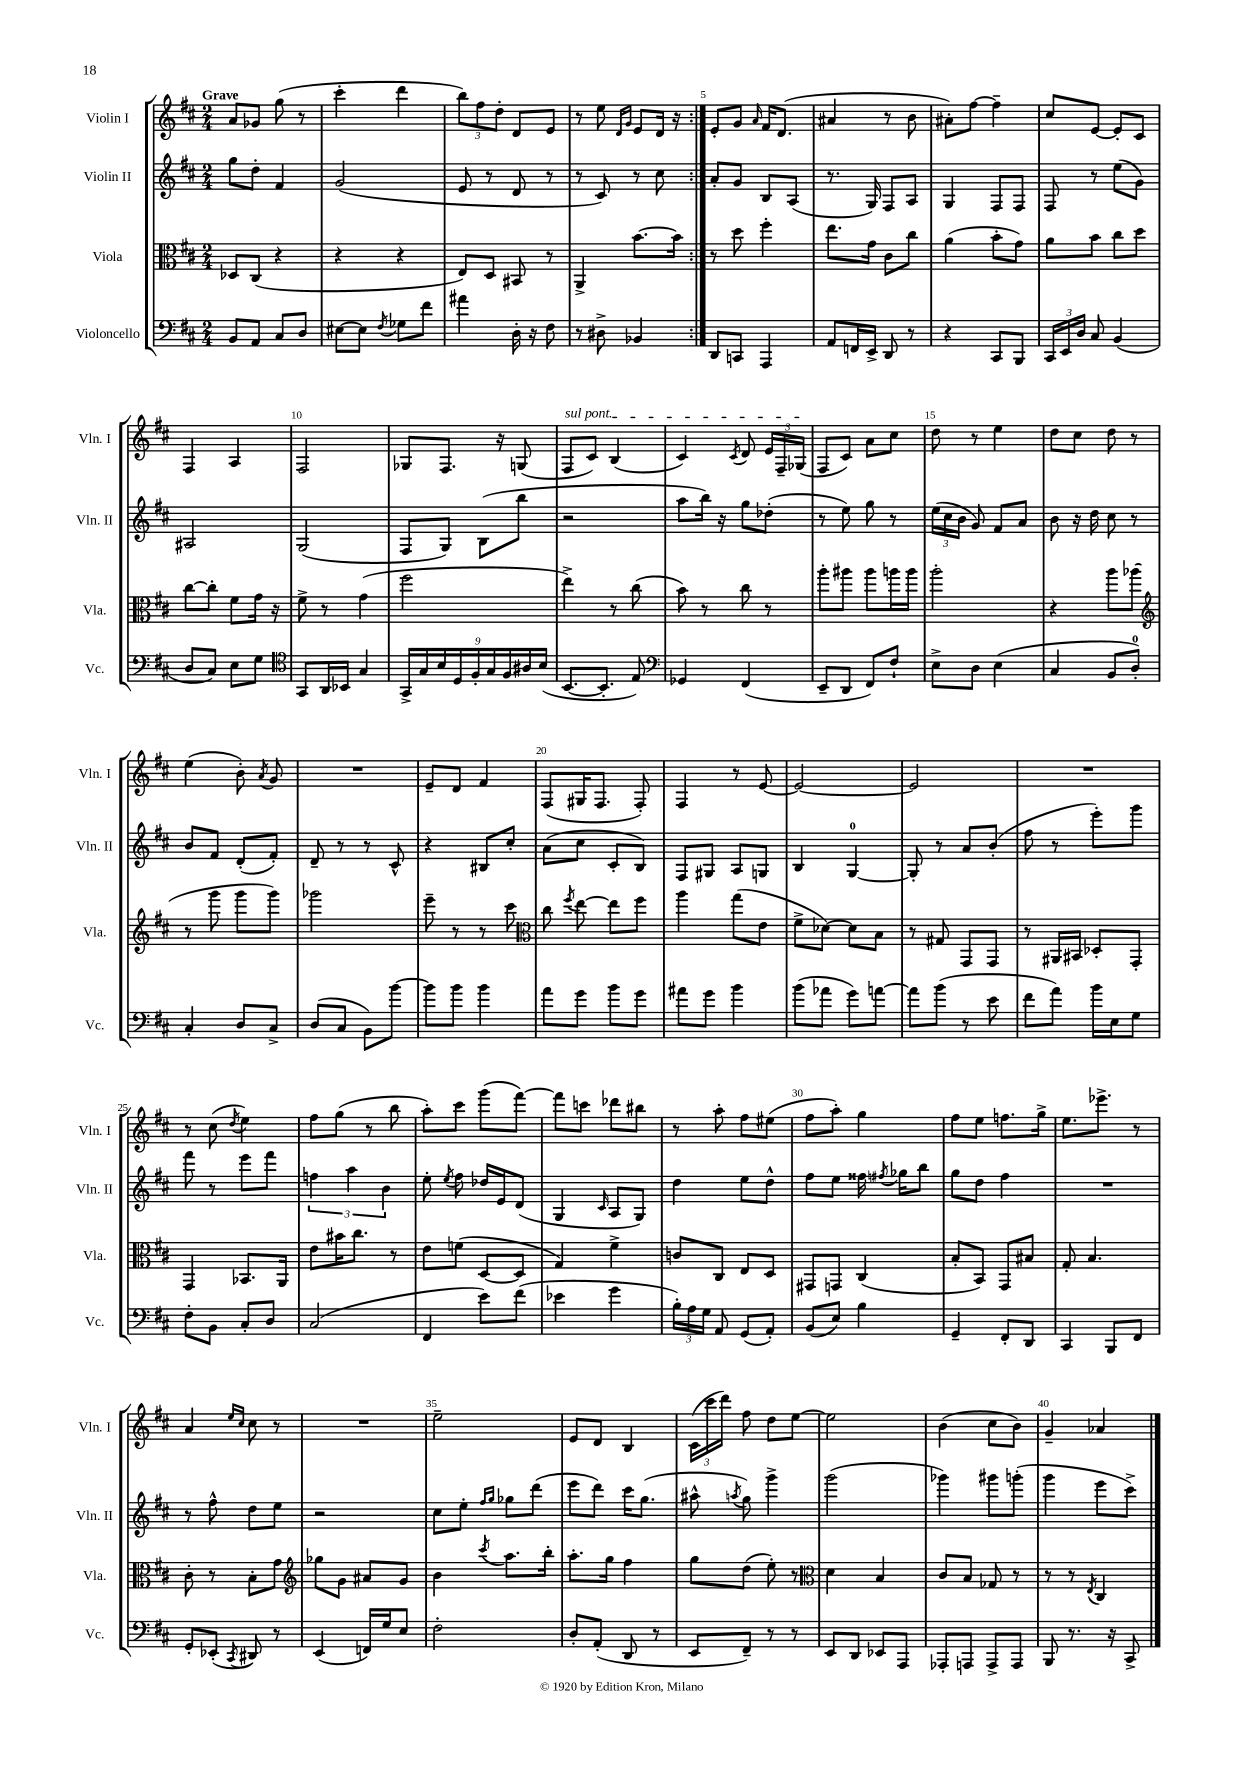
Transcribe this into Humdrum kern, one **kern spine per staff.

**kern	**kern	**kern	**kern
*part4	*part3	*part2	*part1
*staff4	*staff3	*staff2	*staff1
*I"Violoncello	*I"Viola	*I"Violin II	*I"Violin I
*I'Vc.	*I'Vla.	*I'Vln. II	*I'Vln. I
*clefF4	*clefC3	*clefG2	*clefG2
*k[f#c#]	*k[f#c#]	*k[f#c#]	*k[f#c#]
*M2/4	*M2/4	*M2/4	*M2/4
=1	=1	=1	=1
!	!	!	!LO:TX:a:B:t=Grave
8BB/L	8D-X/L	8gg\L	8a/L
8AA/J	(8C#/J	8dd'\J	8g-X/J
8C#/L	4r	4f#/	(8gg\
8D/J	.	.	8r
=2	=2	=2	=2
[8E#X\L	4r	(2g/	4ccc#'\
8E#\J]	.	.	.
8qF#/	.	.	.
8G-X\L	4r	.	4ddd\
8f#\J	.	.	.
=3	=3	=3	=3
4a#X\	8E/L)	8e/	12bb\L)
.	.	.	12ff#\
.	8D/J	8r	.
.	.	.	12dd'\J
16D'\	8BB#X/	8d/	8d/L
16r	.	.	.
8F#\	8r	8r	8e/J
=4	=4	=4	=4
8r	4AA^/	8r	8r
8D#X^\	.	8c#/)	8ee\
.	.	.	16qqd/LL
.	.	.	16qqg/JJ
4BB-X/	[8.b\L	8r	8e/L
.	.	8cc#\	16d/Jk
.	16b\Jk]	.	16r
=5:|!	=5:|!	=5:|!	=5:|!
8DD/L	8r	8a'/L	8e'/L
8CCn/J	8dd\	8g/J	8g/J
.	.	.	16qqa/
4AAA/	4ff#'\	8B/L	16f#/KL
.	.	.	(8.d/J
.	.	(8A/J	.
=6	=6	=6	=6
8AA/L	8.ee\L	8.r	4a#X/
16FFn/L	.	.	.
16EE^/JJ	16g\Jk	16G/)	.
8DD/	8c#\L	8F#/L	8r
8r	8cc#\J	8A/J	8b\
=7	=7	=7	=7
4r	(4a\	4G/	8a#X'\L)
.	.	.	[8ff#\J
8CC#/L	8b'\L	8F#/L	4ff#~\]
8BBB/J	8g\J)	8F#/J	.
=8	=8	=8	=8
24CC#/LL	8a\L	8F#/	8cc#/L
24EE/	.	.	.
24D/JJ	.	.	.
8C#/	8b\J	8r	[8e/J
(4BB/	8cc#\L	(8ee\L	8e'/L]
.	8dd\J	8g\J)	8c#/J
!!LO:LB:g=z
=9	=9	=9	=9
8D/L	[8cc#\L	2A#X/	4F#/
8C#/J)	8cc#'\J]	.	.
8E\L	8f#\L	.	4A/
8G\J	16g\Jk	.	.
.	16r	.	.
=10	=10	=10	=10
*clefC4	*	*	*
8GG/L	8f#^\	(2G/	2F#/
16AA/L	8r	.	.
16BB-X/JJ	.	.	.
4G/	(4g\	.	.
=11	=11	=11	=11
18GG^/LL	2ff#\	8F#/L	8G-X/L
18G/	.	.	.
18B/	.	.	.
.	.	8G/J)	8.F#/J
18D/	.	.	.
18F#'/	.	.	.
.	.	(8B\L	.
18G/	.	.	.
.	.	.	16r
18F#/	.	.	.
.	.	8bb\J	(8Gn/
18A#X/	.	.	.
(18B/JJ	.	.	.
=12	=12	=12	=12
!	!	!	!LO:TX:a:i:t=sul pont.
[8.BB/L	4ee^\)	2r	8F#/L
.	.	.	8c#/J)
8.BB'/J]	.	.	.
.	8r	.	(4B/
8E/)	(8cc#\	.	.
=13	=13	=13	=13
*clefF4	*	*	*
4GG-X/	8b\)	8aa\L	4c#/)
.	8r	16bb\Jk)	.
.	.	16r	.
.	.	.	8qc#/
(4FF#/	8cc#\	8gg\L	8d/
.	8r	(8dd-X'\J	24e/LL
.	.	.	24F#~/
.	.	.	(24G-X/JJ
=14	=14	=14	=14
8EE~/L	8aa'\L	8r	8F#/L
8DD/J	8aa#X\J	8ee\)	8c#/J)
8FF#/L)	8aa#\L	8gg\	8a\L
8F#`/J	16aan\L	8r	8cc#\J
.	16aa\JJ	.	.
=15	=15	=15	=15
8E^\L	2aa'\	(24ee\LL	8dd\
.	.	24cc#\	.
.	.	24b\JJ	.
8D\J	.	8g/)	8r
(4E\	.	8f#/L	4ee\
.	.	8a/J	.
=16	=16	=16	=16
4C#/	4r	8b\	8dd\L
.	.	16r	8cc#\J
.	.	16dd\	.
8BB/L	8aa\L	8cc#\	8dd\
8D'/J)	(8aa-X\J	8r	8r
!!LO:LB:g=z
=17	=17	=17	=17
*	*clefG2	*	*
4C#'/	8r	8b/L	(4ee\
.	8ggg\	8f#/J	.
8D/L	8ggg\L	(8d'/L	8b'\)
.	.	.	8qa/
8C#^/J	8ggg\J)	8f#'/J)	8g/
=18	=18	=18	=18
(8D/L	2ggg-X\	8d~/	2r
8C#/J	.	8r	.
8BB\L)	.	8r	.
[8b\J	.	8c#^^/	.
=19	=19	=19	=19
8b\L]	8eee~\	4r	8e~/L
8b\J	8r	.	8d/J
4b\	8r	8B#X/L	4f#/
.	8ccc#\	8cc#'/J	.
=20	=20	=20	=20
*	*clefC3	*	*
8a\L	8cc#\	(8a\L	(8F#/L
.	8qff#/	.	.
8g\J	[8ee\	8cc#\J	16G#X/K
.	.	.	8.F#/J
8b\L	8ee\L]	8c#'/L	.
8g\J	8ff#\J	8B/J)	8F#'/)
=21	=21	=21	=21
8a#X\L	4aa\	8F#/L	4F#/
8g\J	.	8G#X/J	.
4b\	(8gg\L	8A/L	8r
.	8e\J	8Gn/J	[8e/
=22	=22	=22	=22
(8b\L	8f#^\L	4B/	2e/_
8a-X\J	[8d-X\J)	.	.
8g\L)	8d-\L]	[4G/	.
[8an\J	8B\J	.	.
=23	=23	=23	=23
8a\L]	8r	8G'/]	2e/]
(8b\J	8G#X/	8r	.
8r	8GG/L	8a/L	.
8e\	8GG/J	(8b'/J	.
=24	=24	=24	=24
8f#\L	8r	8ff#\	2r
8a\J)	16AA#X/LL	8r	.
.	16BB#X/JJ	.	.
16b\LL	8D-X'/L	8eee'\L)	.
16E\J	.	.	.
8G\J	8GG'/J	8ggg\J	.
!!LO:LB:g=z
=25	=25	=25	=25
8F#'\L	4GG/	8fff#\	8r
8BB\J	.	8r	(8cc#\
.	.	.	8qdd/
8C#'/L	8.BB-X/L	8eee\L	4ee\)
8D/J	.	8fff#\J	.
.	16AA/Jk	.	.
=26	=26	=26	=26
(2C#/	8e\L	6ffn\	8ff#\L
.	16b#X\K	.	(8gg\J
.	.	6aa\	.
.	8.cc#\J	.	.
.	.	.	8r
.	.	6b\	.
.	8r	.	8bb\
=27	=27	=27	=27
4FF#/	8e\L	8ee'\	8aa'\L)
.	.	8qee/	.
.	(8fn\J	8ff#\	8ccc#\J
8e\L)	[8D/L	16dd-X/LL	(8ggg\L
.	.	16e/J	.
(8f#\J	8D/J]	(8d/J	[8fff#\J)
=28	=28	=28	=28
4e-X\	4G/)	4G/	8fff#\L]
.	.	.	8cccn\J
.	.	16qqc#/	.
4g\	4f#^\	8A/L	8ddd-X\L
.	.	8G/J)	8bb#X\J
=29	=29	=29	=29
24B'\LL)	8cn/L	4dd\	8r
24A\	.	.	.
24G\JJ	.	.	.
8AA/	8C#/J	.	8aa'\
(8GG/L	8E/L	8ee\L	8ff#\L
8AA'/J)	8D/J	8dd^^\J	(8ee#X\J
=30	=30	=30	=30
(8BB/L	8GG#X/L	8ff#\L	8ff#\L
8E/J)	8GGn/J	8ee\J	8aa'\J)
4B\	(4C#/	16ff##X\	4gg\
.	.	8qff#X/	.
.	.	16gg-X\KL	.
.	.	8bb\J	.
=31	=31	=31	=31
4GG~/	8B'/L	8gg\L	8ff#\L
.	8BB/J)	8dd\J	8ee\J
8FF#'/L	8GG/L	4ff#\	8.ffn\L
8DD/J	8B#X/J	.	.
.	.	.	16gg^\Jk
=32	=32	=32	=32
4CC#/	8G'/	2r	8.ee\L
.	4.B/	.	.
.	.	.	8.eee-X^\J
8BBB/L	.	.	.
8FF#/J	.	.	8r
!!LO:LB:g=z
=33	=33	=33	=33
8GG'/L	8c#'\	8r	4a/
(8EE-X'/J	8r	8ff#^^\	.
.	.	.	16qqee/LL
8qCC#/	.	.	16qqcc#/JJ
8DD#X/)	8B'\L	8dd\L	8cc#\
8r	8g\J	8ee\J	8r
=34	=34	=34	=34
*	*clefG2	*	*
(4EE/	8gg-X\L	2r	2r
.	8g\J	.	.
16FFn/LL)	8a#X/L	.	.
16G/J	.	.	.
8E/J	8g/J	.	.
=35	=35	=35	=35
2F#'\	4b\	8cc#\L	2ee~\
.	.	8ee'\J	.
.	.	16qqff#/LL	.
.	8qccc#/	16qqgg/JJ	.
.	8.aa\L	8gg-X\L	.
.	.	(8ddd\J	.
.	16bb'\Jk	.	.
=36	=36	=36	=36
8D'/L	8.aa'\L	8eee\L	8e/L
(8AA'/J	.	8ddd\J)	8d/J
.	16gg\Jk	.	.
8DD/	4ff#\	16ccc#\KL	4B/
.	.	(8.gg\J	.
8r	.	.	.
=37	=37	=37	=37
8EE/L	8gg\L	8aa#X^^\	(24c#\LL
.	.	.	24ccc#\
.	.	.	24ddd\JJ)
.	.	8qaan/	.
8FF#~/J)	(8dd\J	8gg\)	8ff#\
8r	8ee'\)	4ggg^\	8dd\L
8r	8r	.	[8ee\J
=38	=38	=38	=38
*	*clefC3	*	*
8EE/L	4d\	(2ggg\	2ee\]
8DD/J	.	.	.
8EE-X/L	4B/	.	.
8AAA/J	.	.	.
=39	=39	=39	=39
8AAA-X'/L	8c#/L	4ggg-X\)	(4b\
8AAAn/J	8B/J	.	.
8AAA^/L	8G-X/	8ggg#X\L	8cc#\L
8AAA/J	8r	(8gggn'\J	8b\J)
=40	=40	=40	=40
8BBB/	8r	4ggg\	4g~/
8.r	8r	.	.
.	8qE/	.	.
.	4C#/	8eee\L	4a-X/
16r	.	.	.
8CC#^/	.	8ccc#^\J)	.
==	==	==	==
*-	*-	*-	*-
